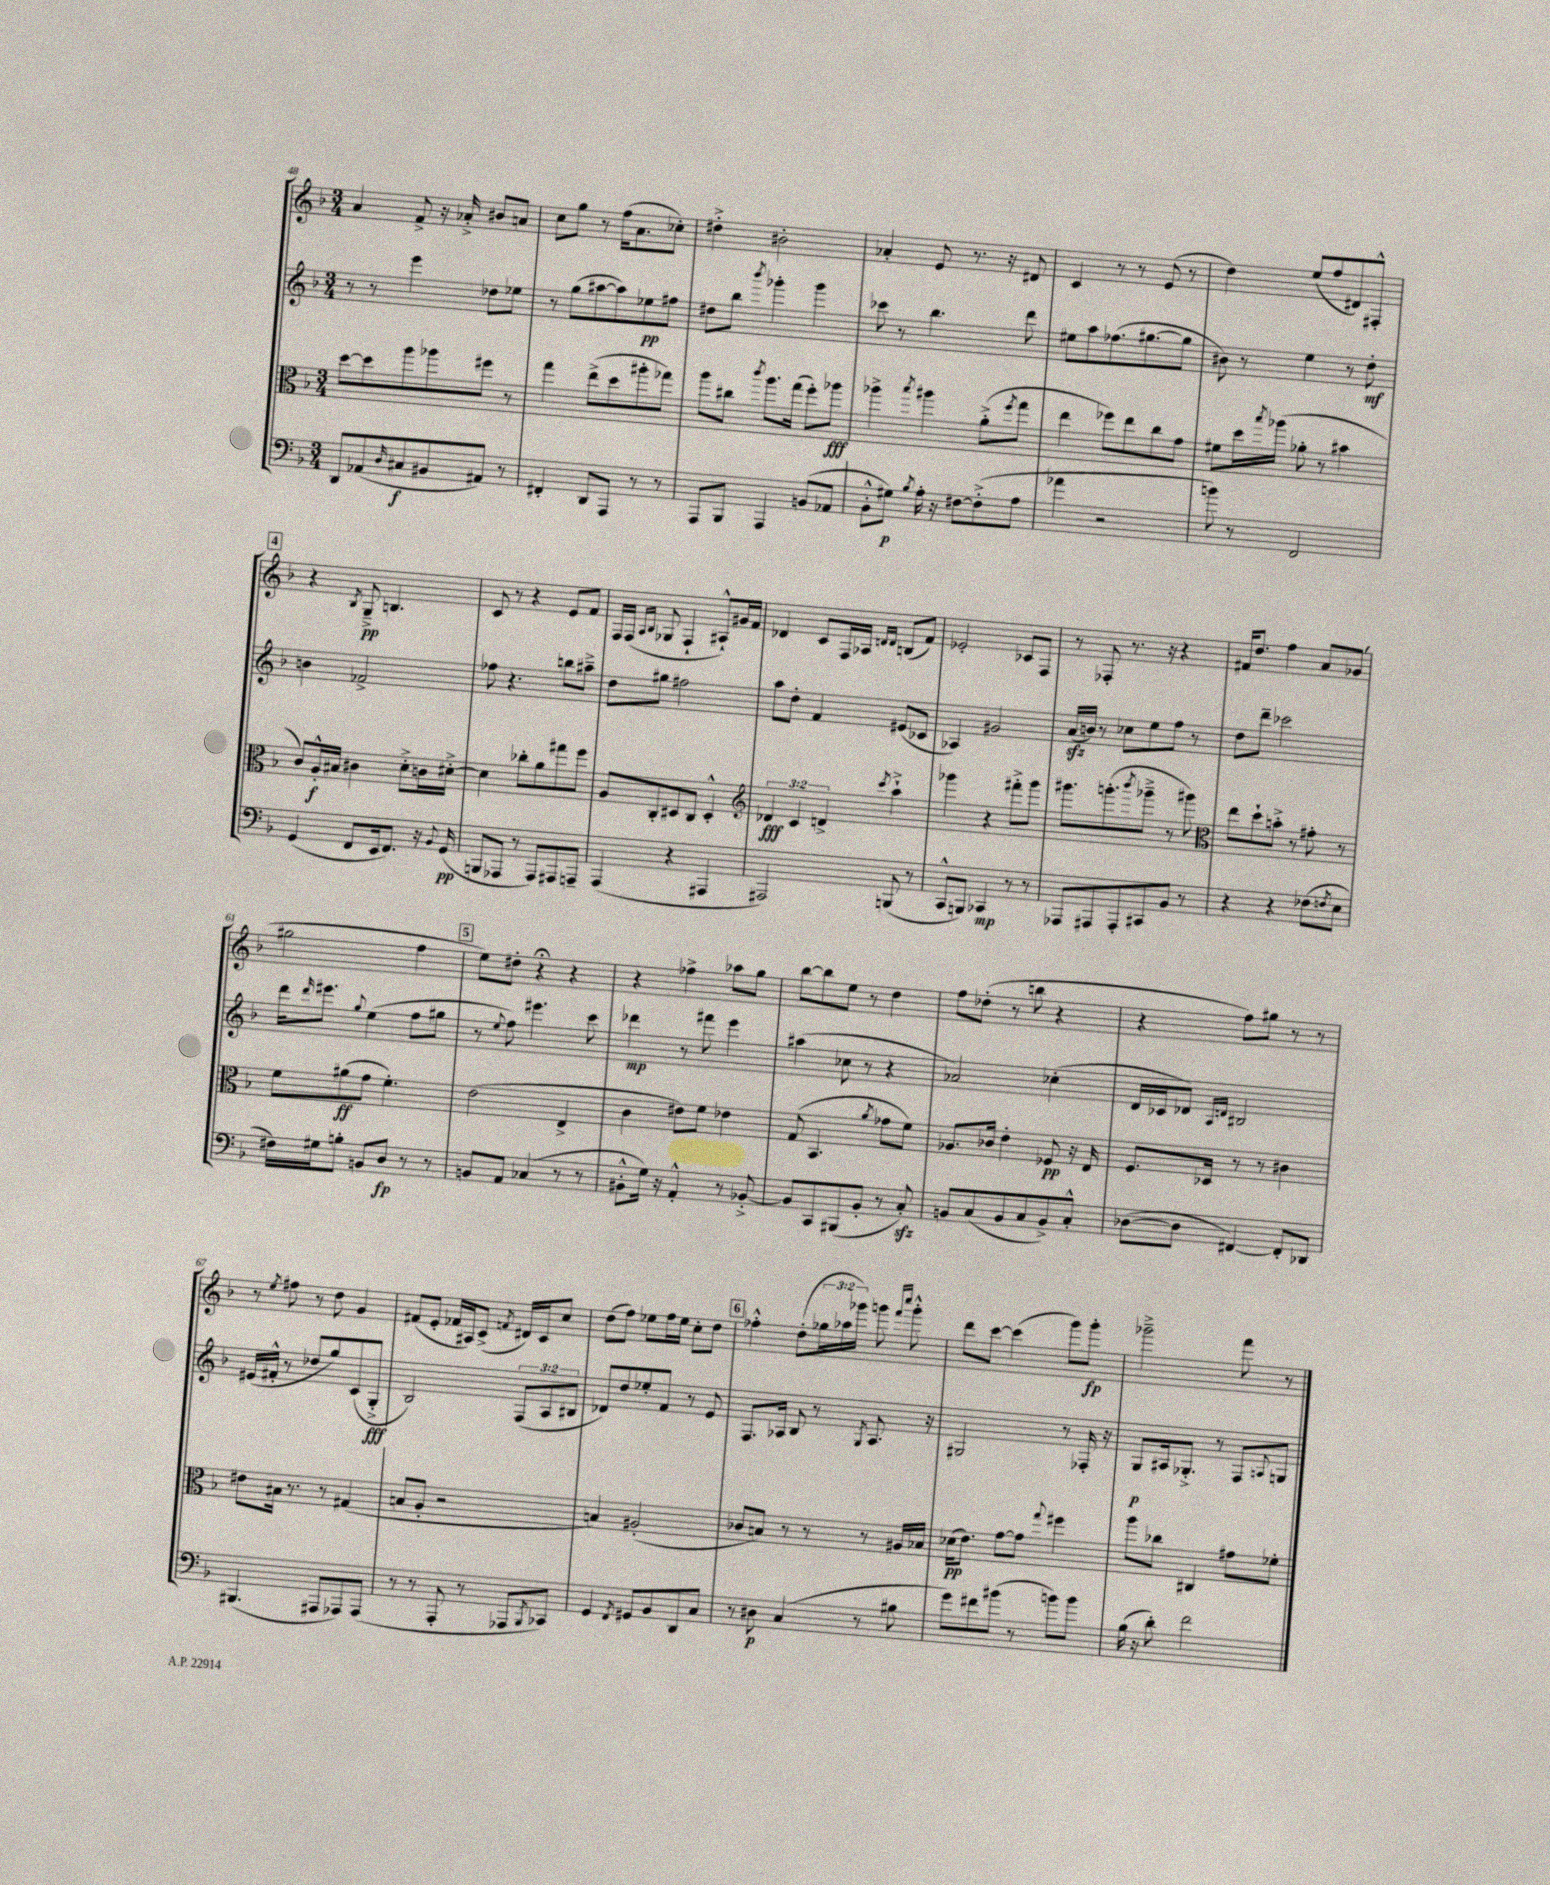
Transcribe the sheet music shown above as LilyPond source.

<<
\new StaffGroup <<
\new Staff = "s0" {
    \clef treble \key f \major \numericTimeSignature \time 3/4 \override Staff.TupletNumber.text = #tuplet-number::calc-fraction-text
    a'4 f'8-> r16 aes'16-.-> bis'8 a'8 |
    c''8 g''8 r8 f''16( a'8. ces''8-.) |
    dis''4-.-> bis'2-. |
    aes'4-. e'8 r8. r16 dis'8 |
    c'4 r8 r8 e'8( r8 |
    d''4) e''8( f''8 dis'8) fis8-.-^ |
    \mark \markup { \box "4" } r4 \acciaccatura { bes8 } g8--->\pp b4. |
    c'8 r8 r4 e'8 f'8 |
    f16 f16( \grace { a16 bes16 } ges8 f4-! ais8-!-^) gis'16 f'16 |
    des'4 c'8 f16 aes16 \grace { d'16 d'16 } b8( f'8) |
    ees'2-. ces'8 f8 |
    r8 fes8-. r8. r16 r4 |
    fis'16 d''8. f''4 a'8 ges'8( |
    gis''2 f''4 |
    \mark \markup { \box "5" } e''8) dis''8-. r4\fermata r4 |
    r4 fes''4-> aes''8 g''8 |
    bes''8~ bes''8 e''8 r8 d''4 |
    f''8 des''8-.( r8 b''8 r4 |
    r4 f''8) gis''8 r8 r8 |
    r8 \acciaccatura { e''8 } fis''8 r8 d''8 g'4 |
    fis'8( e'8-. fes'16 ais16) c'8->( \acciaccatura { f'8 } dis'16) c'16 c''8 |
    d''8( f''8) ees''8 f''16 ees''16 c''8-. d''8 |
    \mark \markup { \box "6" } fes''4-.-^ d''8-.( \tuplet 3/2 { ges''16 aes''16 ges'''16) } g'''8 \grace { f'''16 c''''16 } g'''8-.-^ |
    d'''8 c'''8~ c'''4( g'''8) g'''8-.\fp |
    ges'''2---> f'''8 r8 \bar "|." |
}
\new Staff = "s1" {
    \clef treble \key f \major \numericTimeSignature \time 3/4 \override Staff.TupletNumber.text = #tuplet-number::calc-fraction-text
    r8 r8 e'''4 des''8 ees''8 |
    r8 g''8( ais''8~ ais''8) ees''8\pp fis''8 |
    dis''8 bes''8 \acciaccatura { bes'''8 } ges'''4-. ges'''4 |
    ces'''8 r8 bes''4. d'''8 |
    eis''8 a''8 fes''8.( gis''8.~ gis''8 |
    bis'8) r8 e''4 r8 d''8-.\mf |
    \mark \markup { \box "4" } b'4 fes'2-> |
    fes''8 r4. b''8 ais''8---> |
    d''8 gis''8 fis''2 |
    a''8 d''8-. f'4 eis'8( ces'8 |
    aes4) gis'2 |
    a'16\sfz( b'16) r8 ces''8 e''8 f''8 r8 |
    d''8 d'''8-- ces'''2 |
    d'''16 \grace { d'''16 } eis'''8. \appoggiatura { g''8 } e''4( f''8 gis''8 |
    \mark \markup { \box "5" } r8 \appoggiatura { e''8 } f''8) eis'''4. c'''8 |
    des'''4\mp r8 fis'''8 e'''4 |
    ais''4( ces''8 r8 r4 |
    aes'2) ces''4-.( |
    d'16 ces'16 des'8) \grace { a16 d'16 } bis2 |
    eis'16( fis'16-.-^ r8 des''8 g''8) c'8( g8-.->\fff |
    bes2) \tuplet 3/2 { f8( a8 bis8 } |
    des'8) d''8 ees''8-. f'8 r8 e'8 |
    \mark \markup { \box "6" } f8. aes16 bes8 r8 \acciaccatura { g8 } aes8. r16 |
    gis2 r8 fes16-. r16 |
    g8\p ais16 ges8.-.-> r8 f8 \appoggiatura { a8 } g8 \bar "|." |
}
\new Staff = "s2" {
    \clef alto \key f \major \numericTimeSignature \time 3/4 \override Staff.TupletNumber.text = #tuplet-number::calc-fraction-text
    d''8~ d''8 a''8 aes''8 fis''8 r8 |
    g''4 e''8->( d''8 ais''8-. ges''8) |
    a''8 cis''8 \acciaccatura { c'''8 } a''8. g''16( f''8-.) aes''8\fff |
    aes''4-> \acciaccatura { bes''8 } ais''4 a'8-.->( \acciaccatura { f''8 } g''8 |
    e''4 fes''8) e''8 c''8 g'8 |
    fis'8 d''16 \acciaccatura { bes''8 } aes''16( aes'8-. r8 bis'4 |
    \mark \markup { \box "4" } c'8) a16-.-^\f bis16 cis'4 d'8-.-> c'16 dis'16~-.-> |
    dis'4 ces''8-. a'8 gis''8 f''8 |
    a8 c8-. dis8 c8 dis4-.-^ |
    \clef treble \tuplet 3/2 { des'4\fff c'4 d'4-> } \acciaccatura { c'''8 } a''4-!-> |
    ges'''4 r4 fis'''8-.-> ges'''8 |
    gis'''8. g'''8.-.( \acciaccatura { bes'''8 } ges'''8---> r8 gis'''8) |
    \clef alto e''8 d''8-! b'8-.-> r8 gis'8-. r8 |
    f'8 ais'8\ff( g'8 f'4.-.) |
    \mark \markup { \box "5" } e'2( e4-> |
    c'4 eis'8) f'8 ees'4 |
    g8( bes,4. \acciaccatura { a'8 } ges'8 f'8) |
    aes8. ces'16 e'4-. fes8\pp r16 e16 |
    f8. des16 r8 r8 cis'4 |
    eis'8 bis16 r8. r8 gis4( |
    b8 a8-. r2 |
    b4) ais2-.( |
    \mark \markup { \box "6" } ces'8 b8) r8 r8 r8 ais16 bes16 |
    des'16\pp( e'8.) g'8~ g'8 \appoggiatura { g''8 } fis''4 |
    a''8 ces''8 cis4 gis'8 fes'8-. \bar "|." |
}
\new Staff = "s3" {
    \clef bass \key f \major \numericTimeSignature \time 3/4
    d,8 aes,8( \grace { d16 } cis8\f bis,8 ais,8) r8 |
    fis,4-. d,8 a,,8 r8 r8 |
    a,,8 bes,,8 a,,4 b,8( aes,8 |
    bes,8-.-^ gis8\p) \acciaccatura { bes8 } a16-. r16 fis8~ fis8-.->( a8 |
    aes'4 r2 |
    b'8) r8 f,2 |
    \mark \markup { \box "4" } g,4( f,8 e,16 f,8.) r16 \appoggiatura { bes,8 } g,16\pp( |
    b,,8 aes,,8 r8 aes,,8) ais,,8 a,,8-- |
    a,,4( r4 ais,,4 |
    ais,,2) b,,8( r8 |
    c,8-^ b,,8) ces,4\mp r8 r8 |
    aes,,8 ais,,8 ais,,8-. cis,8 bes,8 r8 |
    r4 r4 fes8( \acciaccatura { f8 } e8 |
    fis16) gis16 b8-. b,8 d8\fp r8 r8 |
    \mark \markup { \box "5" } b,8 a,8 ces4( r8 r8 |
    bis,8-.-^ g16) r16 a,4-.-^ r8 bes,8~-.-> |
    bes,8 c,8 bis,,8( bes,8-. r8 c8-.\sfz) |
    b,8 c8( b,8 c8 b,8->) c8-.-^ |
    des8~( des8 fis,4~) fis,8-. des,8 |
    bis,,4.( ais,,8 aes,,8) aes,,8( |
    r8 r8 a,,8-. r8 aes,,8 \acciaccatura { bes,,8 } ces,8) |
    g,4 \acciaccatura { f,8 } gis,8 bes,8 d,8 c8 |
    \mark \markup { \box "6" } r8 dis8\p c4( r8 bis8 |
    g'8) fis'8 bis'8( r8 b'8) b'8 |
    bes16( r16 d'8-.) f'2 \bar "|." |
}
>>
>>
\layout { \context { \Score currentBarNumber = #48 } }
